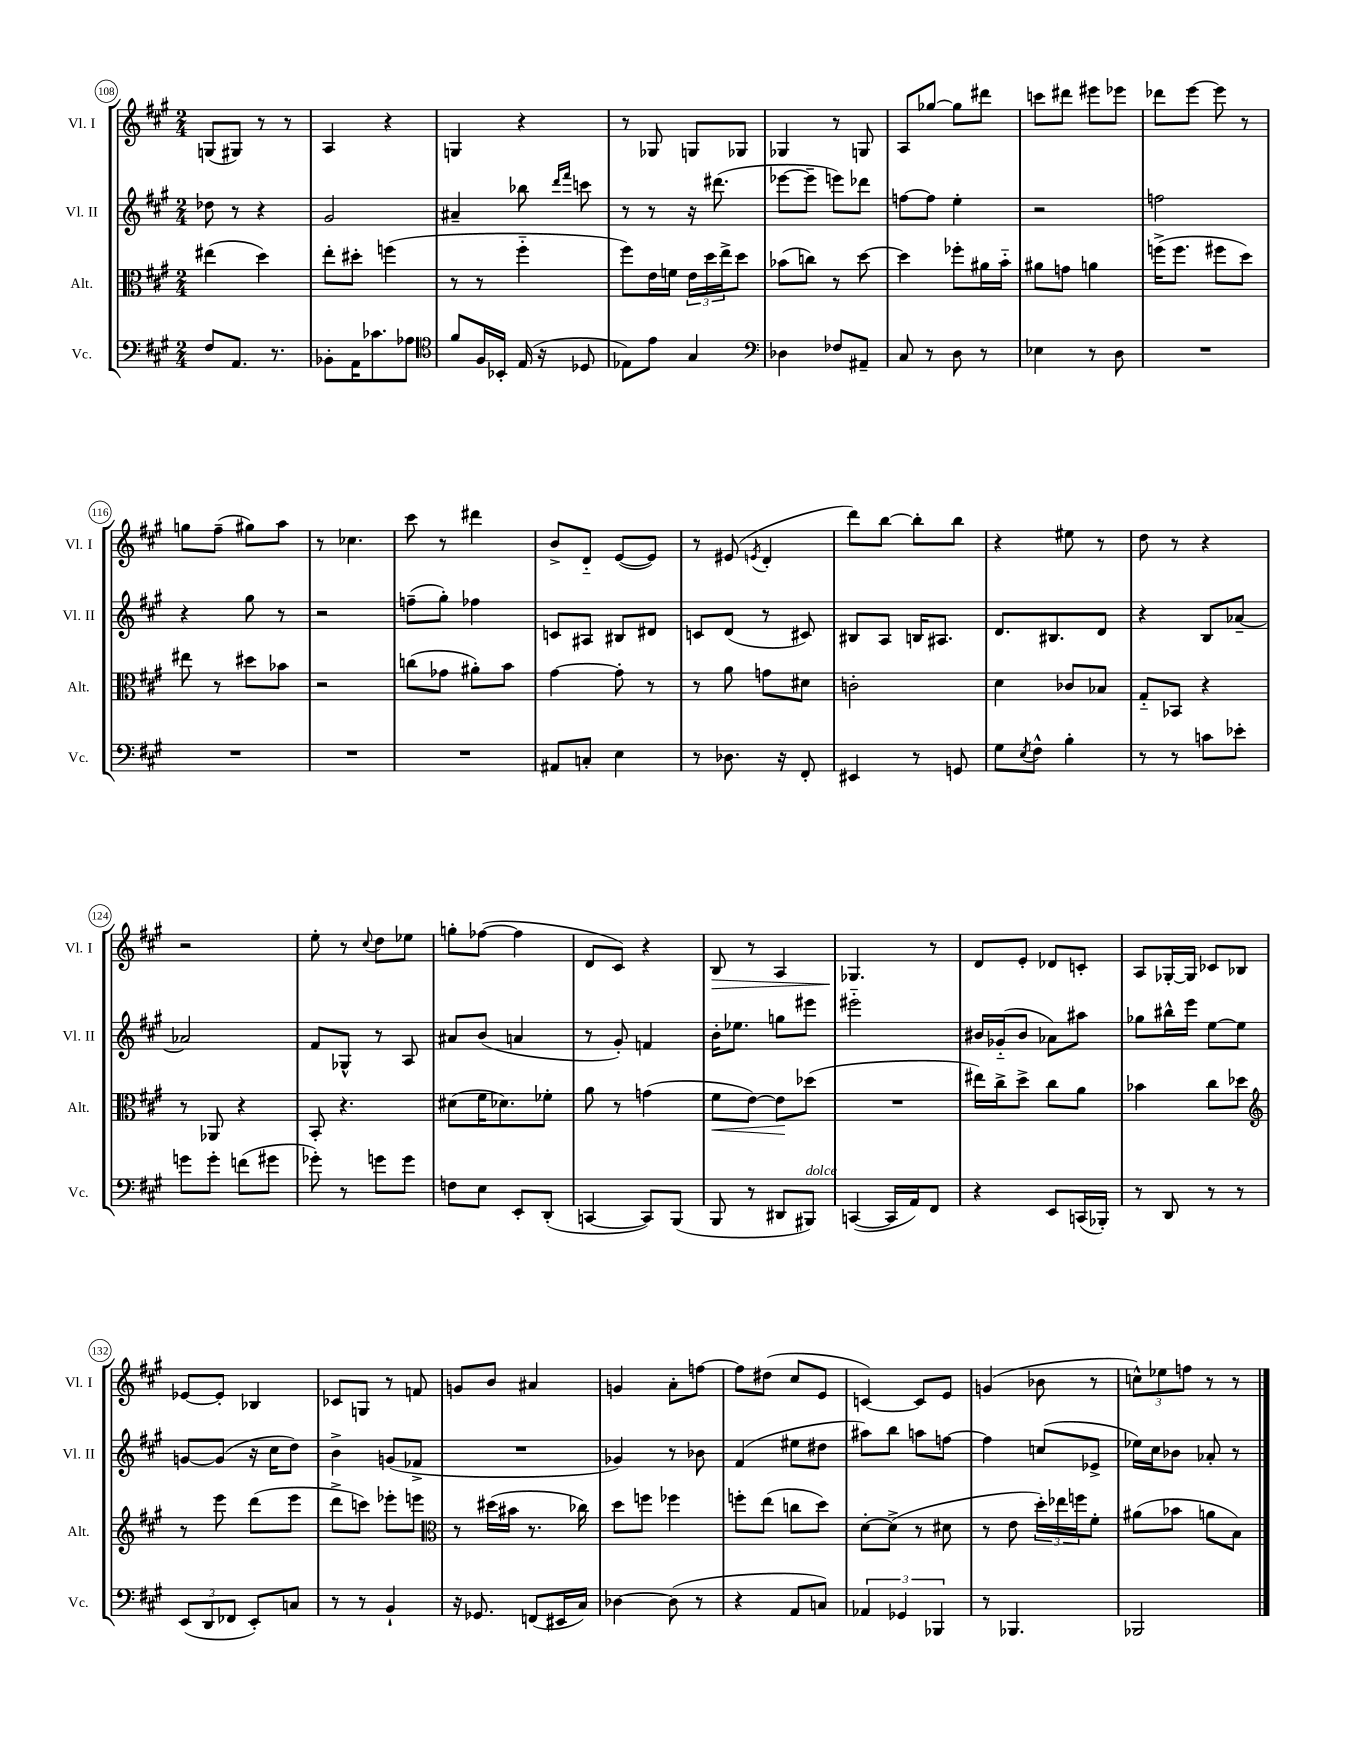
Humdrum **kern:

**kern	**kern	**kern	**kern
*staff4	*staff3	*staff2	*staff1
*clefF4	*clefC3	*clefG2	*clefG2
*k[f#c#g#]	*k[f#c#g#]	*k[f#c#g#]	*k[f#c#g#]
*M2/4	*M2/4	*M2/4	*M2/4
8F#	(4ee#	8dd-	(8G
8.AA	.	8r	8G#)
.	4dd)	4r	8r
8.r	.	.	.
.	.	.	8r
=	=	=	=
8BB-'	8ee'	2g#	4A
16AA	8dd#'	.	.
8.c-	.	.	.
.	(4ff	.	4r
8A-	.	.	.
=	=	=	=
*clefC4	*	*	*
8f#	8r	4a#~	4G
16F#	8r	.	.
16BB-'	.	.	.
(16E	4ff#'~	8bb-	4r
16r	.	.	.
.	.	16qqddd	.
.	.	16qqfff#	.
8D-	.	8ccc	.
=	=	=	=
8E-)	8ff#)	8r	8r
8e	16e	8r	8G-
.	16f	.	.
4G#	24e	16r	8G
.	24dd	.	.
.	.	(8.ddd#	.
.	24ee^	.	.
.	8dd	.	8G-
=	=	=	=
*clefF4	*	*	*
4D-	(8b-	[8eee-	4G-
.	8cc)	8eee-~]	.
8F-	8r	8eee)	8r
8AA#~	[8dd	8ddd-	8G
=	=	=	=
8C#	4dd]	[8ff	8A
8r	.	8ff]	[8gg-
8D	8ff-'	4ee'	8gg-]
8r	16a#	.	8ddd#
.	16b'~	.	.
=	=	=	=
4E-	8a#	2r	8ccc
.	8g	.	8ddd#
8r	4a	.	8eee#
8D	.	.	8eee-
=	=	=	=
2r	(16ff^	2ff	8ddd-
.	8.ff	.	.
.	.	.	[8eee
.	8ff#	.	8eee]
.	8dd)	.	8r
=	=	=	=
2r	8ee#	4r	8gg
.	8r	.	(8ff#~
.	8dd#	8gg#	8gg#)
.	8b-	8r	8aa
=	=	=	=
2r	2r	2r	8r
.	.	.	4.cc-
=	=	=	=
2r	(8cc	(8ff~	8ccc#
.	8g-	8gg#')	8r
.	8a#')	4ff-	4ddd#
.	8b	.	.
=	=	=	=
8AA#	[4g#	8c	8b^
8C'	.	8A#	8d'~
4E	8g#']	8B#	([8e
.	8r	8d#	8e])
=	=	=	=
8r	8r	8c	8r
8.D-	8a	(8d	(8e#
.	.	.	8qe
.	8g	8r	4d'
16r	.	.	.
8FF#'	8d#	8c#)	.
=	=	=	=
4EE#	2c'	8B#	8ddd)
.	.	8A	[8bb
8r	.	16B	8bb']
.	.	8.A#	.
8GG	.	.	8bb
=	=	=	=
8G#	4d	8.d	4r
8qE	.	.	.
8F#^^	.	.	.
.	.	8.B#	.
4B'	8c-	.	8ee#
.	8B-	8d	8r
=	=	=	=
8r	8G#'~	4r	8dd
8r	8BB-	.	8r
8c	4r	8B	4r
8e-'	.	[8a-~	.
=	=	=	=
8g	8r	2a-]	2r
8g'	8AA-	.	.
(8f	4r	.	.
8g#	.	.	.
=	=	=	=
8g-')	8BB'	8f#	8ee'
8r	4.r	8G-^^	8r
.	.	.	8qqcc#
8g	.	8r	8dd
8g	.	8A	8ee-
=	=	=	=
8F	(8d#	8a#	8gg'
8E	16f#	(8b	([8ff-
.	8.d-)	.	.
8EE'	.	4a	4ff-]
(8DD'	8f-'	.	.
=	=	=	=
[4CC	8a	8r	8d
.	8r	8g#')	8c#)
8CC])	(4g	4f	4r
(8BBB	.	.	.
=	=	=	=
8BBB	8f#	16b'	8B
.	.	8.ee-	.
8r	[8e)	.	8r
8DD#	8e]	8gg	4A
8BBB#)	(8dd-	8eee#	.
=	=	=	=
([4CC	2r	2eee#'~	4.G-
16CC]	.	.	.
16AA)	.	.	.
8FF#	.	.	8r
=	=	=	=
4r	16ee#)	16b#	8d
.	16cc#^	(16g-'~	.
.	8dd^	8b#	8e'
8EE	8cc#	8a-)	8d-
(16CC	8a	8aa#	8c'
16BBB-')	.	.	.
=	=	=	=
8r	4b-	8gg-	8A
8DD	.	16bb#^^	[16G-'
.	.	16eee	16G-]
8r	8cc#	[8ee	8c-
8r	8dd-	8ee]	8B-
=	=	=	=
*	*clefG2	*	*
(12EE	8r	[8g	[8e-
12DD	.	.	.
.	8eee	(8g]	8e-']
12FF-	.	.	.
8EE')	(8ddd	16r	4B-
.	.	16cc#	.
8C	8eee	8dd)	.
=	=	=	=
8r	8ddd^	4b^	8c-
8r	8ccc)	.	8G
4BB`	8eee-'	(8g	8r
.	8eee	8f-^	8f
=	=	=	=
*	*clefC3	*	*
16r	8r	2r	8g
8.GG-	.	.	.
.	(16dd#	.	8b
.	16b#	.	.
(8FF	8.r	.	4a#
16EE#	.	.	.
16C#)	16cc-)	.	.
=	=	=	=
[4D-	8dd	4g-)	4g
.	8ff	.	.
(8D-]	4ff-	8r	8a'
8r	.	8b-	[8ff
=	=	=	=
4r	8ff'	(4f#	8ff]
.	(8ee	.	(8dd#
8AA	8cc	8ee#	8cc#
8C)	8dd)	8dd#	8e
=	=	=	=
6AA-	[8d'	8aa#)	[4c)
.	(8d^]	8bb	.
6GG-	.	.	.
.	8r	8aa	8c]
6BBB-	.	.	.
.	8d#	[8ff	8e
=	=	=	=
8r	8r	4ff]	(4g
4.BBB-	8e	.	.
.	24dd')	(8cc	8b-
.	24ee-	.	.
.	24ff	.	.
.	8f#'	8e-^	8r
=	=	=	=
2BBB-	(8a#	16ee-)	12cc^^)
.	.	16cc#	.
.	.	.	12ee-
.	8b-	8b-	.
.	.	.	12ff
.	8a	8a-'	8r
.	8B)	8r	8r
==	==	==	==
*-	*-	*-	*-
